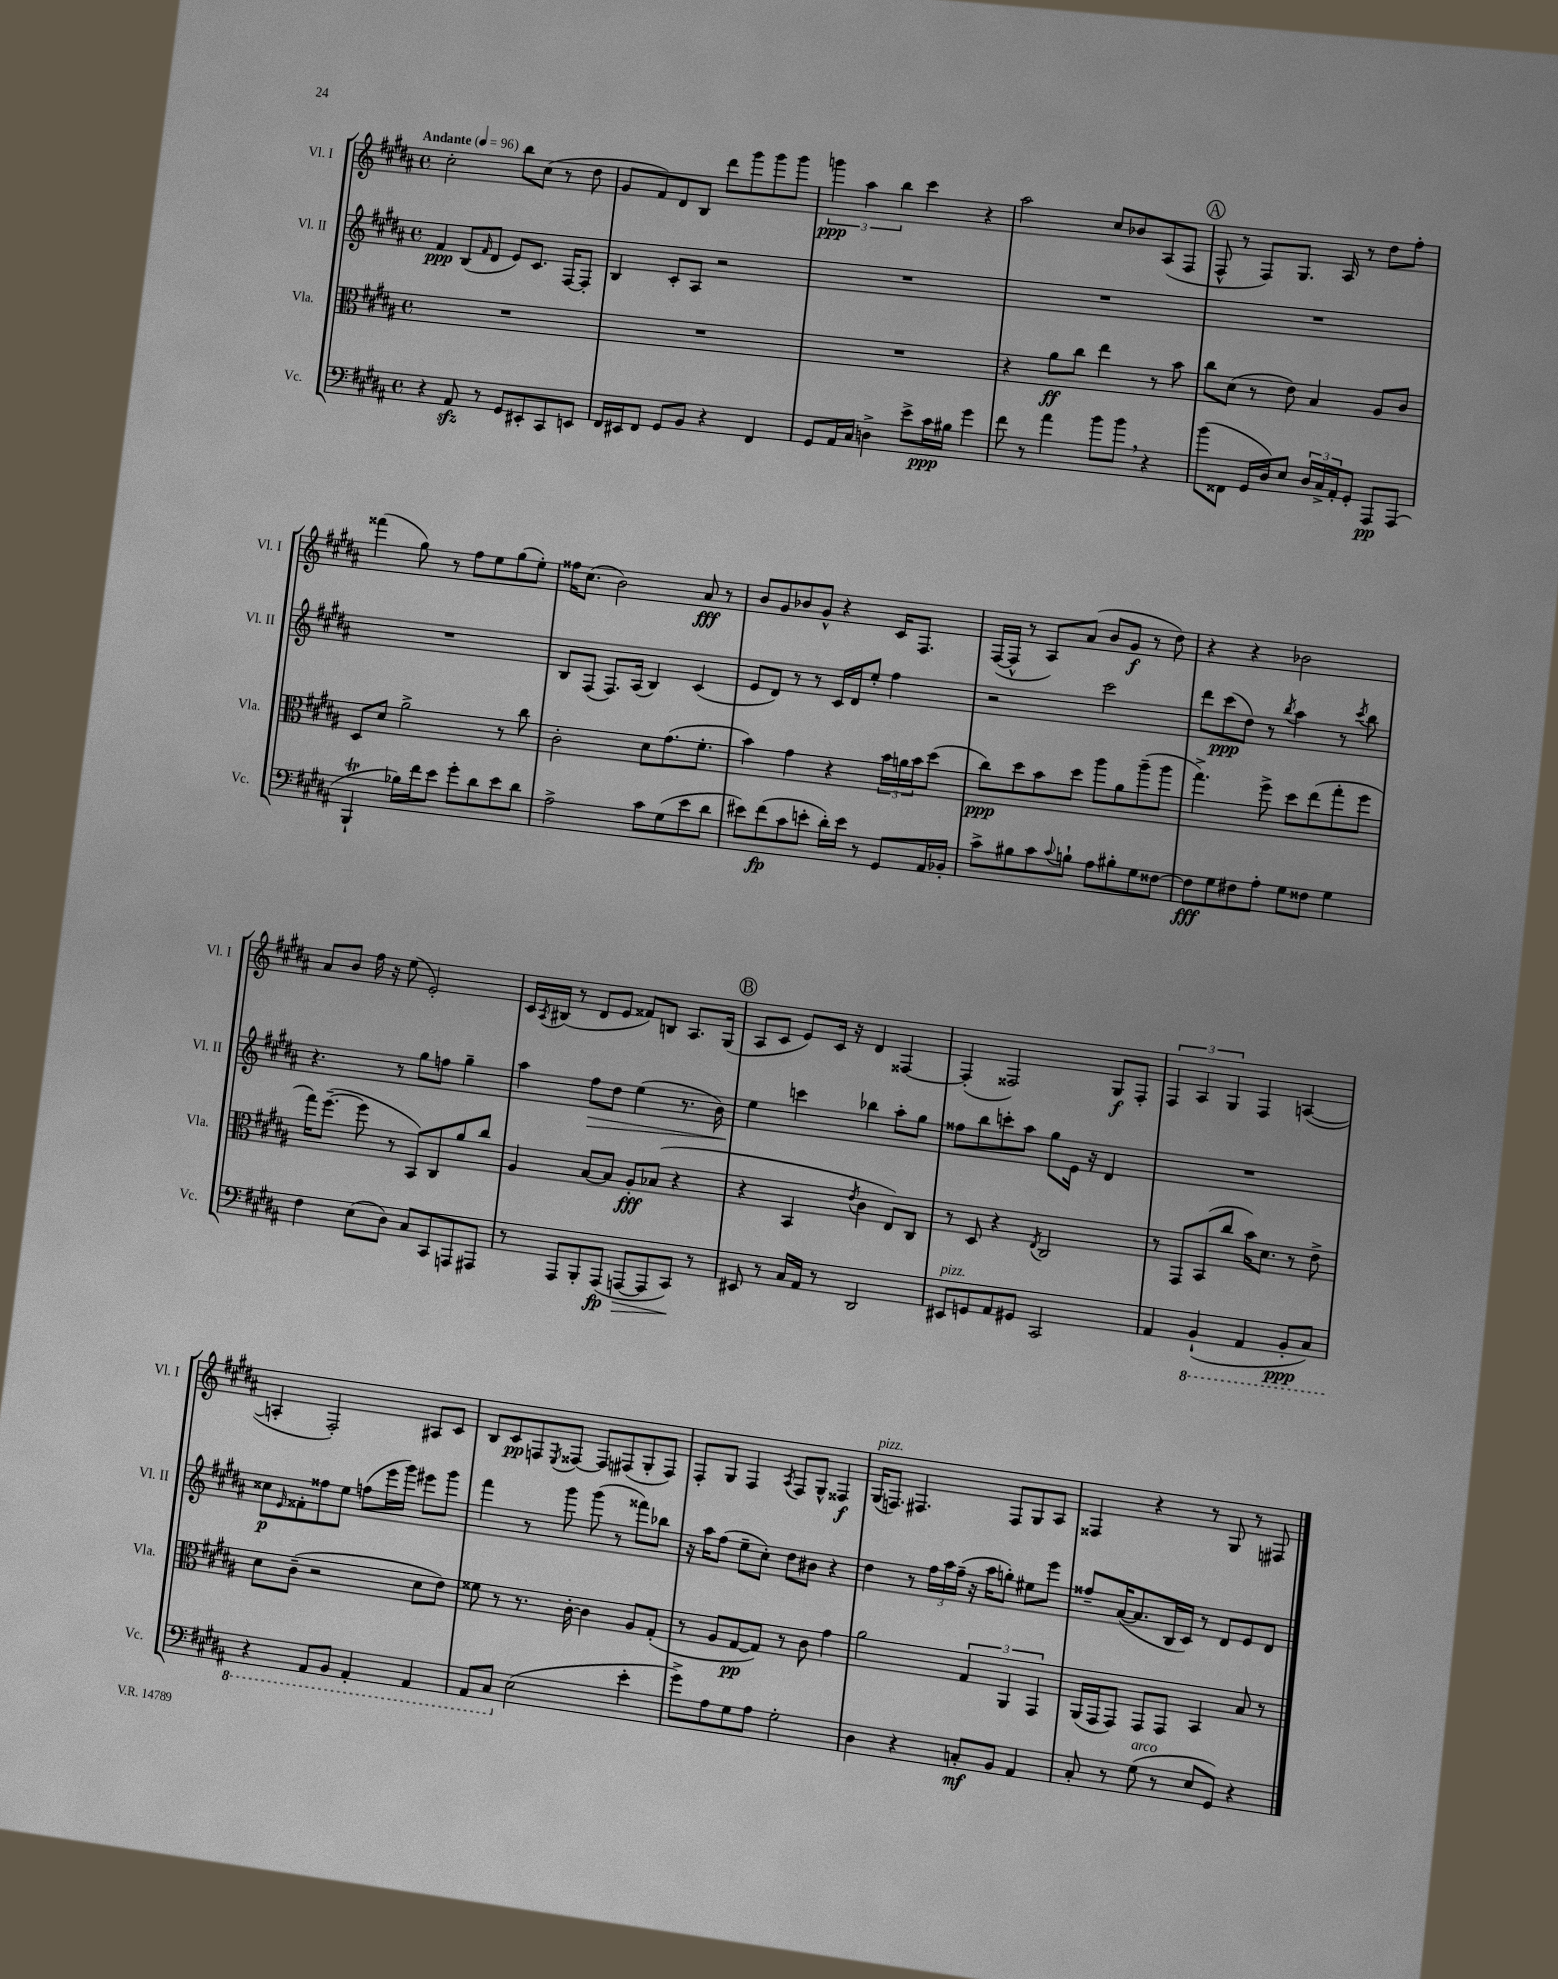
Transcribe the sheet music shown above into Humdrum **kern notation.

**kern	**kern	**kern	**kern
*staff4	*staff3	*staff2	*staff1
*clefF4	*clefC3	*clefG2	*clefG2
*k[f#c#g#d#a#]	*k[f#c#g#d#a#]	*k[f#c#g#d#a#]	*k[f#c#g#d#a#]
*M4/4	*M4/4	*M4/4	*M4/4
*met(c)	*met(c)	*met(c)	*met(c)
*MM96	*MM96	*MM96	*MM96
4r	1r	4f#/	2cc#'\
8AA#/	.	(8B/L	.
.	.	16qqf#/	.
8r	.	8d#/J	.
8GG#/L	.	8e/L)	8bb\L
8EE#'/	.	8.c#/J	(8cc#\J
8CC#/	.	.	8r
.	.	[16F#/LK	.
8EE/J	.	8F#'/]J	8dd#\
=	=	=	=
16FF#/LL	1r	4B/	8g#/L
16EE#/J	.	.	.
8FF#/J	.	.	8f#/)
8GG#/L	.	8c#'/L	8d#/
8BB/J	.	8A#/J	8B/J
4r	.	2r	8ddd#\L
.	.	.	8ggg#\
4FF#/	.	.	8ggg#\
.	.	.	8ggg#\J
=	=	=	=
8GG#/L	1r	1r	6ggg\
16AA#/L	.	.	.
.	.	.	6aa#\
16C#/JJ	.	.	.
4D^\	.	.	.
.	.	.	6bb\
8e^\L	.	.	4ccc#\
16c#\L	.	.	.
16B#\JJ	.	.	.
4g#\	.	.	4r
=	=	=	=
8f#\	4r	1r	2aa#\
8r	.	.	.
4a#\	8a#\L	.	.
.	8cc#\J	.	.
8b\L	4ee\	.	8cc#/L
8b\J	.	.	8b-/
4r	8r	.	(8A#/
.	8b\	.	8F#/J
=	=	=	=
(8b\L	8cc#\L	1r	8F#^^/
8FF##\J	(8d#\J	.	8r
16GG#/LL	8r	.	8F#/L)
16D#/J)	.	.	.
8E/J	8e\)	.	8.G#/J
24D#/LL	4B/	.	.
24C#^/	.	.	.
.	.	.	16A#/
24AA#'/J	.	.	.
8GG#'/J	.	.	8r
8AAA#/L	8A#/L	.	8dd#\L
(8AAA#/J	8c#/J	.	8ff#'\J
=	=	=	=
4BBB`/	8D#/L	1r	(4fff##\
.	8d#/J	.	.
16B-\LL)	2a#^\	.	8gg#\)
16f#\J	.	.	.
8e\J	.	.	8r
8g#'\L	.	.	8ff#\L
8d#\	.	.	8ee\
8e\	8r	.	(8gg#\
8d#\J	8cc#\	.	8ee'\J)
=	=	=	=
2A#^\	2c#'\	8B/L	16ff##\LK
.	.	.	(8.cc#\J
.	.	(8F#/J	.
.	.	8.F#/L)	2b\)
.	.	(16A#/Jk	.
8c#\L	8d#\L	4B/)	.
(8G#\	(8.g#\	.	.
8e\	.	(4c#/	8a#/
.	8.f#'\J	.	.
8d#\J	.	.	8r
=	=	=	=
8e#\L)	4b\)	8e/L	8b/L
(8f#\	.	8d#/J)	8g#/
8c#\	4g#\	8r	8b-/
8e'\J	.	8r	8g#^^/J
16d#'\LL)	4r	16c#/LL	4r
16e\JJ	.	16d#/J	.
8r	.	8ee'/J	.
8GG#/L	24b\LL	4ff#\	16c#/LK
.	24a\	.	.
.	.	.	8.F#/J
.	24b\J	.	.
16AA#/L	(8dd#\J	.	.
16BB-'/JJ	.	.	.
=	=	=	=
8c#^\L	8cc#\L)	2r	([16F#/LL
.	.	.	16F#^^/]JJ
8B#\	8dd#\	.	8r
8c#\	8b\	.	8A#/L)
8qqc#/	.	.	.
8B`\J	8dd#\J	.	(8a#/J
8A#\L	8aa#\L	2ccc#\	8b/L
8B#'\	8a#\	.	8g#/J
8G#\	(8aa#~\	.	8r
[8F##\J	8aa#\J	.	8dd#\)
=	=	=	=
8F##\]L	4.gg#^\)	8ddd#\L	4r
8G#\	.	(8ccc#\	.
8F#\	.	8dd#\J)	4r
8A#'\J	8ff#^\	8r	.
.	.	8qbb/	.
8G#\L	8dd#\L	4aa#\	2b-\
8F##\J	(8ee\	.	.
4G#\	8gg#'\	8r	.
.	.	8qccc#/	.
.	8ff#\J	8bb\	.
=	=	=	=
4F#\	16gg#\LK)	4.r	8a#/L
.	([8.ff#~\J	.	.
.	.	.	8b/J
(8E\L	8ff#\]	.	16ff#\
.	.	.	16r
8D#\J)	8r	8r	(8ee\
8C#/L	8BB/L)	8gg#\L	2e'/)
8CC#/	8C#/	8ff\J	.
8AAA/	8a#/	4gg#~\	.
8AAA#/J	8cc#/J	.	.
=	=	=	=
8r	4A#/	4aa#\	16c#/LL
.	.	.	8qA#/
.	.	.	(16B#/JJ
8AAA#/L	.	.	8r
8BBB'/	[8B/L	8ff#\L	8d#/L
(8AAA#/J	8B/]J	8dd#\J	8e/J
[8AAA/L	8A#'/L	(4ee\	8f##/L)
8AAA/]	(8B-/J	.	8B/J
8CC#/J)	4r	8.r	8.A#/L
8r	.	.	.
.	.	16b\)	(16G#/Jk
=	=	=	=
8EE#/	4r	4ee\	8A#/L
8r	.	.	8c#/J
16C#/LL	4BB/	4ccc\	8e/L)
16AA#/JJ	.	.	.
8r	.	.	16c#/Jk
.	.	.	16r
.	8qe/	.	.
2DD#/	4c#\	4bb-\	4d#/
.	8E/L)	8aa#'\L	[4F##/
.	8C#/J	8gg#\J	.
=	=	=	=
8EE#/L	8r	8ff##\L	(4F##'/]
8GG/	8D#/	8bb\	.
8AA#/	4r	8ccc'\	2F##/)
8GG#/J	.	8aa#\J	.
.	8qE/	.	.
2CC#/	2C#/	8gg#\L	.
.	.	16e\Jk	.
.	.	16r	.
.	.	4d#/	8G#/L
.	.	.	8F##'/J
=	=	=	=
4AA#/	8r	1r	6F#/
.	8GG#/L	.	.
.	.	.	6A#/
(4BBB`/	(8BB/	.	.
.	.	.	6G#/
.	8cc#/J	.	.
4AAA#/	16b\LK)	.	4F#/
.	8.d#\J	.	.
8BBB'/L	8r	.	([4A/
8CC#/J)	8e^\	.	.
=	=	=	=
4r	8d#\L	8cc##\L	4A'/]
.	.	16qqe/	.
.	(8c#~\J	8f##'\	.
8AAA#/L	2r	8ff##\	2F#'/)
8BBB/J	.	8ee\J	.
4AAA#'/	.	(8ff\L	.
.	.	16eee\L	.
.	.	16ggg#\JJ)	.
4AAA#/	8d#\L	8eee#\L	8A#/L
.	8e\J)	8ggg#\J	8c#/J
=	=	=	=
8AAA#/L	8f##\	4fff#\	8B/L
8CC#/J	8r	.	8c#/
(2E\	8.r	8r	8F/
.	.	.	8qE/
.	.	8ggg#\	[8F##/J
.	[16c#'\	.	.
.	4c#\]	(8ggg#\	8F##/]L
.	.	8r	(8F#/
4e'\	8A#/L	8fff##\L)	8G#'/
.	(8G#'/J	8bb-\J	8F#/J)
=	=	=	=
8g#^\L)	8r	16r	8F#'/L
.	.	16aa#\LK	.
8A#\	8A#/L	(8ff#\J	8G#/J
8G#\	[8G#/	8ee~\L	4F#/
8A#\J	8G#/]J)	8cc#'\J)	.
.	.	.	8qA#/
2G#'\	8r	8dd#\L	8F#/L
.	8c#\	8b#\J	8G#^^/J
.	4g#\	4r	4F##/
=	=	=	=
4D#\	2a#\	4dd#\	(16G#/LK
.	.	.	8.F/J)
4r	.	8r	4.F#/
.	.	24ff#\LL	.
.	.	24aa#\	.
.	.	(24ff#~\JJ	.
8C'/L	6G#/	16r	.
.	.	16aa#\LK	.
8BB/J	.	8gg'\J)	8F#/L
.	6AA#/	.	.
4AA#/	.	8ee#\L	8G#/
.	6GG#/	.	.
.	.	8eee\J	8A#/J
=	=	=	=
8C#'/	(16AA#/LL	8ff##~/L	4F##/
.	16GG#/J	.	.
8r	8GG#/J)	([16a#/K	.
.	.	8.a#/]	.
(8G#\	8GG#/L	.	4r
8r	8GG#/J	16B/L	.
.	.	16c#/JJ)	.
8E/L	4BB/	8r	8r
8GG#/J)	.	8d#/L	8G#/
4r	8B/	8e/	8r
.	8r	8d#/J	8F#/
==	==	==	==
*-	*-	*-	*-
